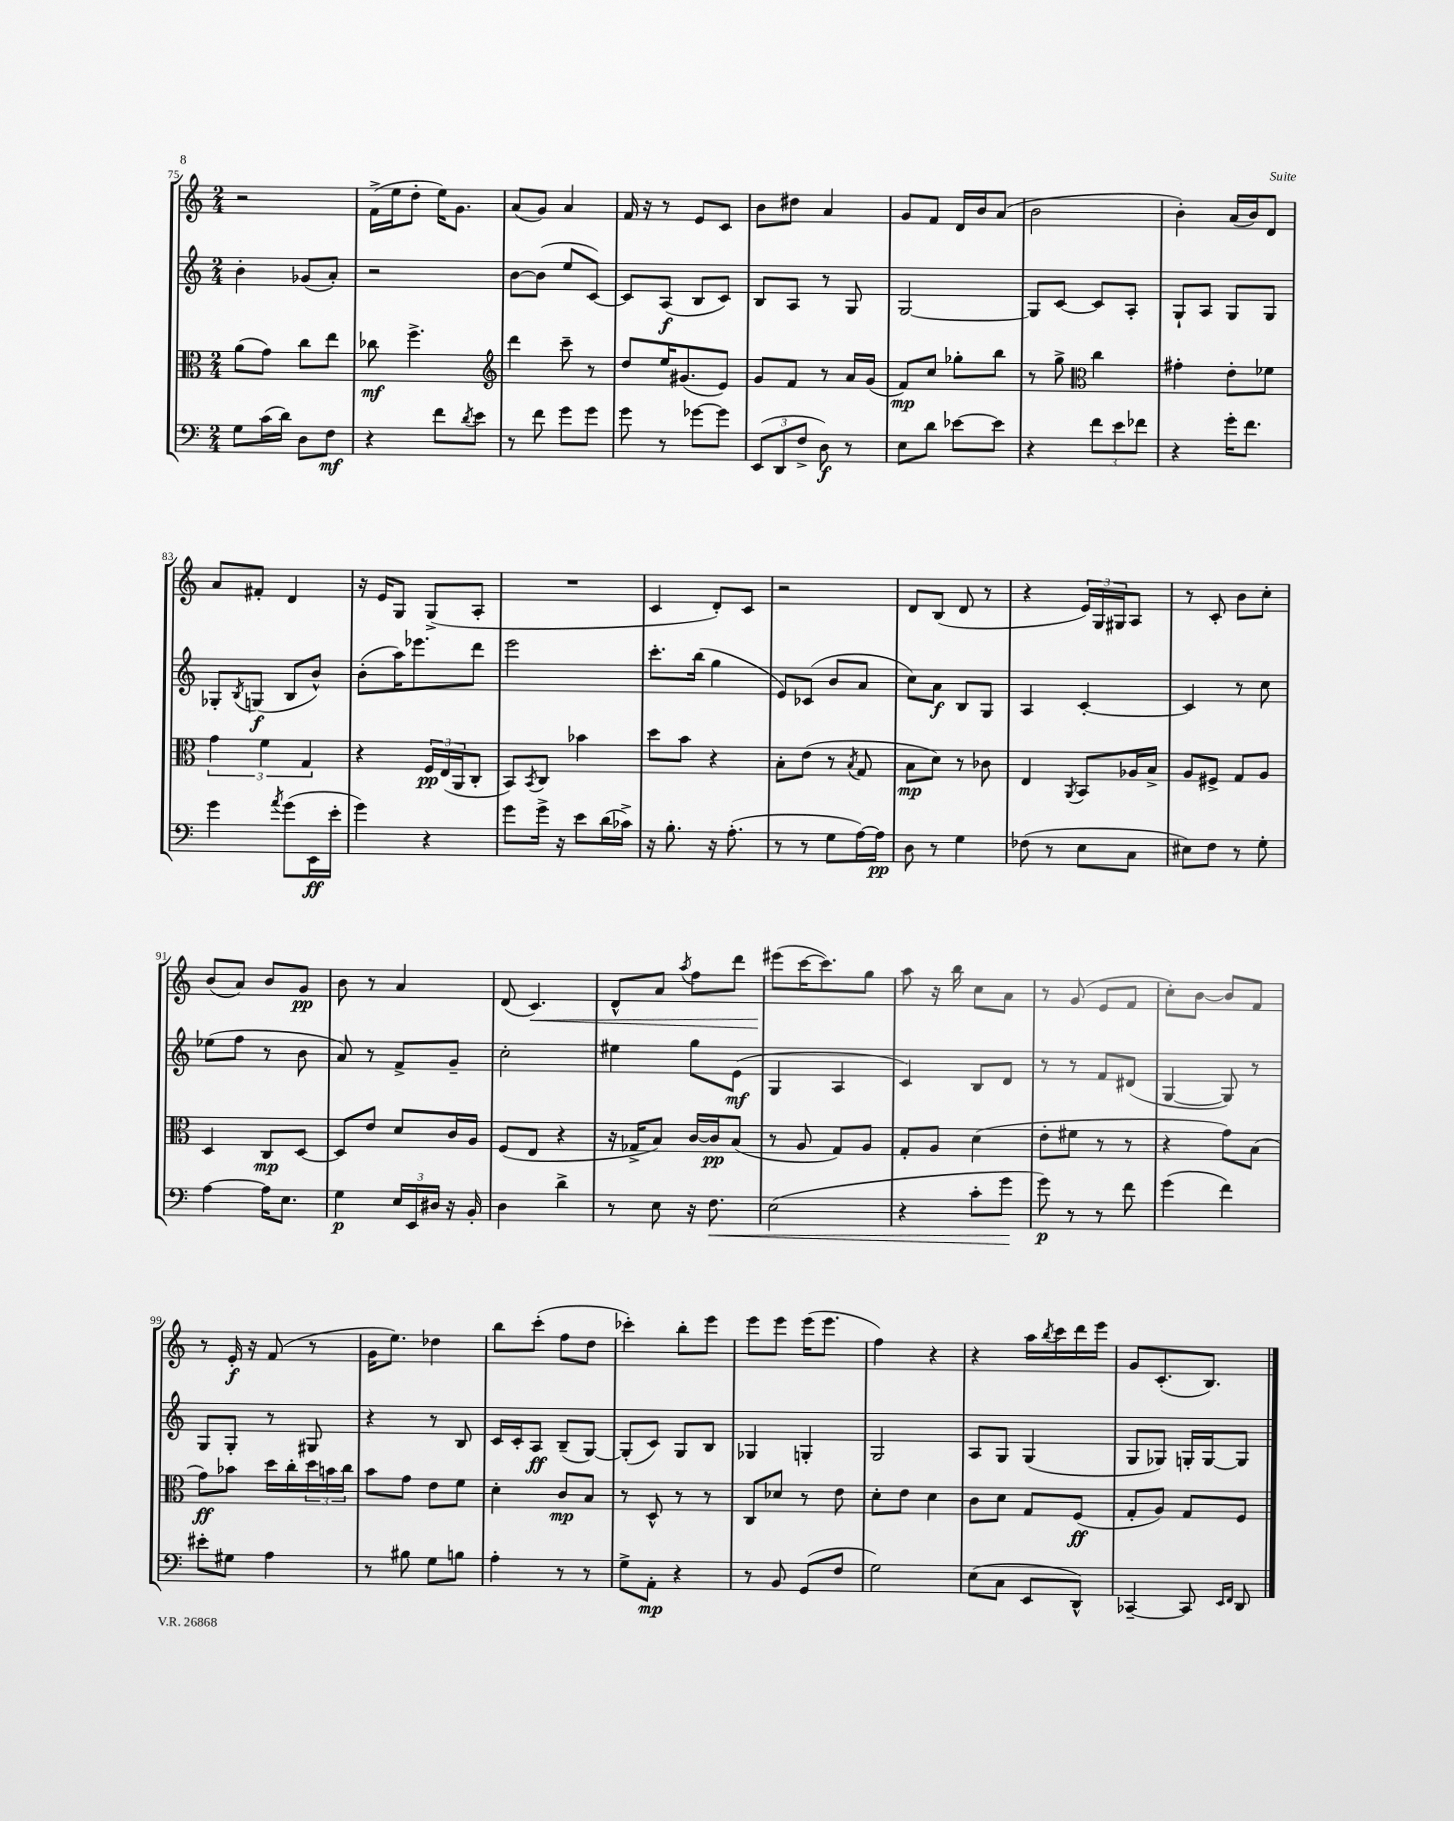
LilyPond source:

<<
\new StaffGroup <<
\new Staff = "s0" {
    \clef treble \key c \major \numericTimeSignature \time 2/4
    r2 |
    f'16->( e''16 d''8-. e''16) g'8. |
    a'8( g'8) a'4 |
    f'16 r16 r8 e'8 c'8 |
    b'8 dis''8 a'4 |
    g'8 f'8 d'16 b'16 a'8( |
    b'2 |
    b'4-.) a'16( b'16) d'8 |
    a'8 fis'8-. d'4 |
    r16 e'16 g8 g8->( a8-. |
    R2 |
    c'4 d'8-.) c'8 |
    r2 |
    d'8 b8( d'8 r8 |
    r4 \tuplet 3/2 { e'16) g16 gis16 } a8 |
    r8 c'8-. b'8 c''8-. |
    b'8( a'8) b'8 g'8\pp |
    b'8 r8 a'4 |
    d'8( c'4.\<) |
    d'8-^ a'8 \acciaccatura { a''8 } f''8 d'''8 |
    eis'''8\!( c'''16~ c'''8.) g''8 |
    a''8 r16 b''16 c''8 a'8 |
    r8 g'8( e'8 f'8 |
    c''8-.) b'8~ b'8 f'8 |
    r8 e'16-.\f r16 f'8( r8 |
    g'16 e''8.) des''4 |
    b''8 c'''8-.( f''8 d''8 |
    ces'''4-.) b''8-. e'''8 |
    e'''8 e'''8 e'''16( e'''8. |
    f''4) r4 |
    r4 a''16 \acciaccatura { b''8 } c'''16 d'''16 e'''16 |
    g'8 c'8.-.( b8.) \bar "|." |
}
\new Staff = "s1" {
    \clef treble \key c \major \numericTimeSignature \time 2/4
    b'4-. ges'8( a'8-.) |
    r2 |
    b'8~ b'8( e''8 c'8~) |
    c'8 a8\f( b8 c'8) |
    b8 a8 r8 g8 |
    g2~ |
    g8 c'8~ c'8 a8-. |
    g8-! a8 g8 g8 |
    ges8-. \acciaccatura { b8 } g8\f( b8 b'8-^) |
    b'8-.( a''16) ees'''8. d'''8 |
    e'''2 |
    c'''8.-. b''16( g''4 |
    e'8) ces'8( b'8 a'8 |
    c''8) a'8\f b8 g8 |
    a4 c'4~-. |
    c'4 r8 c''8 |
    ees''8( f''8 r8 b'8 |
    a'8) r8 f'8-> g'8-- |
    c''2-. |
    eis''4 g''8 e'8\mf( |
    g4 a4 |
    c'4) b8 d'8 |
    r8 r8 f'8 dis'8( |
    g4~ g8) r8 |
    g8 g8-. r8 gis8 |
    r4 r8 b8 |
    c'16 c'16-. a8\ff b8--( g8~) |
    g8-.( c'8) g8 b8 |
    ges4 g4-. |
    g2 |
    a8 g8 g4( |
    g8 ges8) g16-. g16~ g8 \bar "|." |
}
\new Staff = "s2" {
    \clef alto \key c \major \numericTimeSignature \time 2/4
    a'8( g'8) c''8 e''8 |
    ces''8\mf f''4.-> |
    \clef treble d'''4 c'''8-- r8 |
    d''8 e''16 gis'8.( e'8) |
    g'8 f'8 r8 a'16 g'16( |
    f'8\mp) c''8 ges''8-. b''8 |
    r8 g''8-> \clef alto c''4 |
    gis'4-. e'8-. fes'8 |
    \tuplet 3/2 { g'4 f'4 g4 } |
    r4 \tuplet 3/2 { f16\pp e16( a,16 } c8-. |
    b,8) \acciaccatura { b,8 } c8 bes'4 |
    d''8 b'8 r4 |
    b8-. e'8( r8 \acciaccatura { b8 } g8 |
    b8\mp d'8) r8 ces'8 |
    e4 \acciaccatura { a,8 } b,8 aes16 b16-> |
    a8 fis8-> g8 a8 |
    d4 c8\mp d8~ |
    d8 e'8 d'8 c'16 a16 |
    f8( e8 r4 |
    r16 ges16-> b8) c'16~ c'16\pp b8( |
    r8 a8 g8) a8 |
    g8-. a8 d'4( |
    e'8-. fis'8 r8 r8 |
    r4 g'8) b8( |
    g'8\ff) bes'8 d''16 c''16-. \tuplet 3/2 { d''16 b'16 c''16 } |
    b'8 g'8 e'8 f'8 |
    d'4-. c'8\mp b8 |
    r8 d8-^ r8 r8 |
    c8 des'8 r8 e'8 |
    d'8-. e'8 d'4 |
    c'8 d'8 g8 f8\ff( |
    g8-. a8) g8 f8 \bar "|." |
}
\new Staff = "s3" {
    \clef bass \key c \major \numericTimeSignature \time 2/4
    g8 c'16( d'16) d8 f8\mf |
    r4 f'8 \acciaccatura { d'8 } e'8 |
    r8 f'8 g'8 g'8 |
    g'8 r8 ges'8~ ges'8 |
    \tuplet 3/2 { e,8( d,8 f8-> } d8\f) r8 |
    e8 d'8 ees'8~ ees'8 |
    r4 \tuplet 3/2 { f'8 e'8 fes'8 } |
    r4 g'16-. f'8. |
    g'4 \acciaccatura { a'8 } g'8( e,16\ff e'16-. |
    g'4) r4 |
    g'8 g'16-> r16 e'8 d'16( ces'16->) |
    r16 b8.-. r16 a8.-.( |
    r8 r8 g8 a16~) a16\pp |
    d8 r8 g4 |
    fes8( r8 e8 c8 |
    eis8) f8 r8 g8-. |
    a4~ a16 e8. |
    g4\p \tuplet 3/2 { e16 e,16 dis16 } r16 b,16-. |
    d4 d'4-> |
    r8 e8 r16 f8.\< |
    e2( |
    r4 c'8-. g'8\! |
    g'8\p) r8 r8 f'8 |
    g'4( f'4) |
    eis'8-. gis8 a4 |
    r8 bis8 g8 b8 |
    a4-. r8 r8 |
    g8-> a,8-.\mp r4 |
    r8 b,8 g,8( f8 |
    g2) |
    e8( c8 e,8 d,8-^) |
    ces,4~-- ces,8 \grace { e,16 f,16 } d,8 \bar "|." |
}
>>
>>
\layout { \context { \Score currentBarNumber = #75 } }
